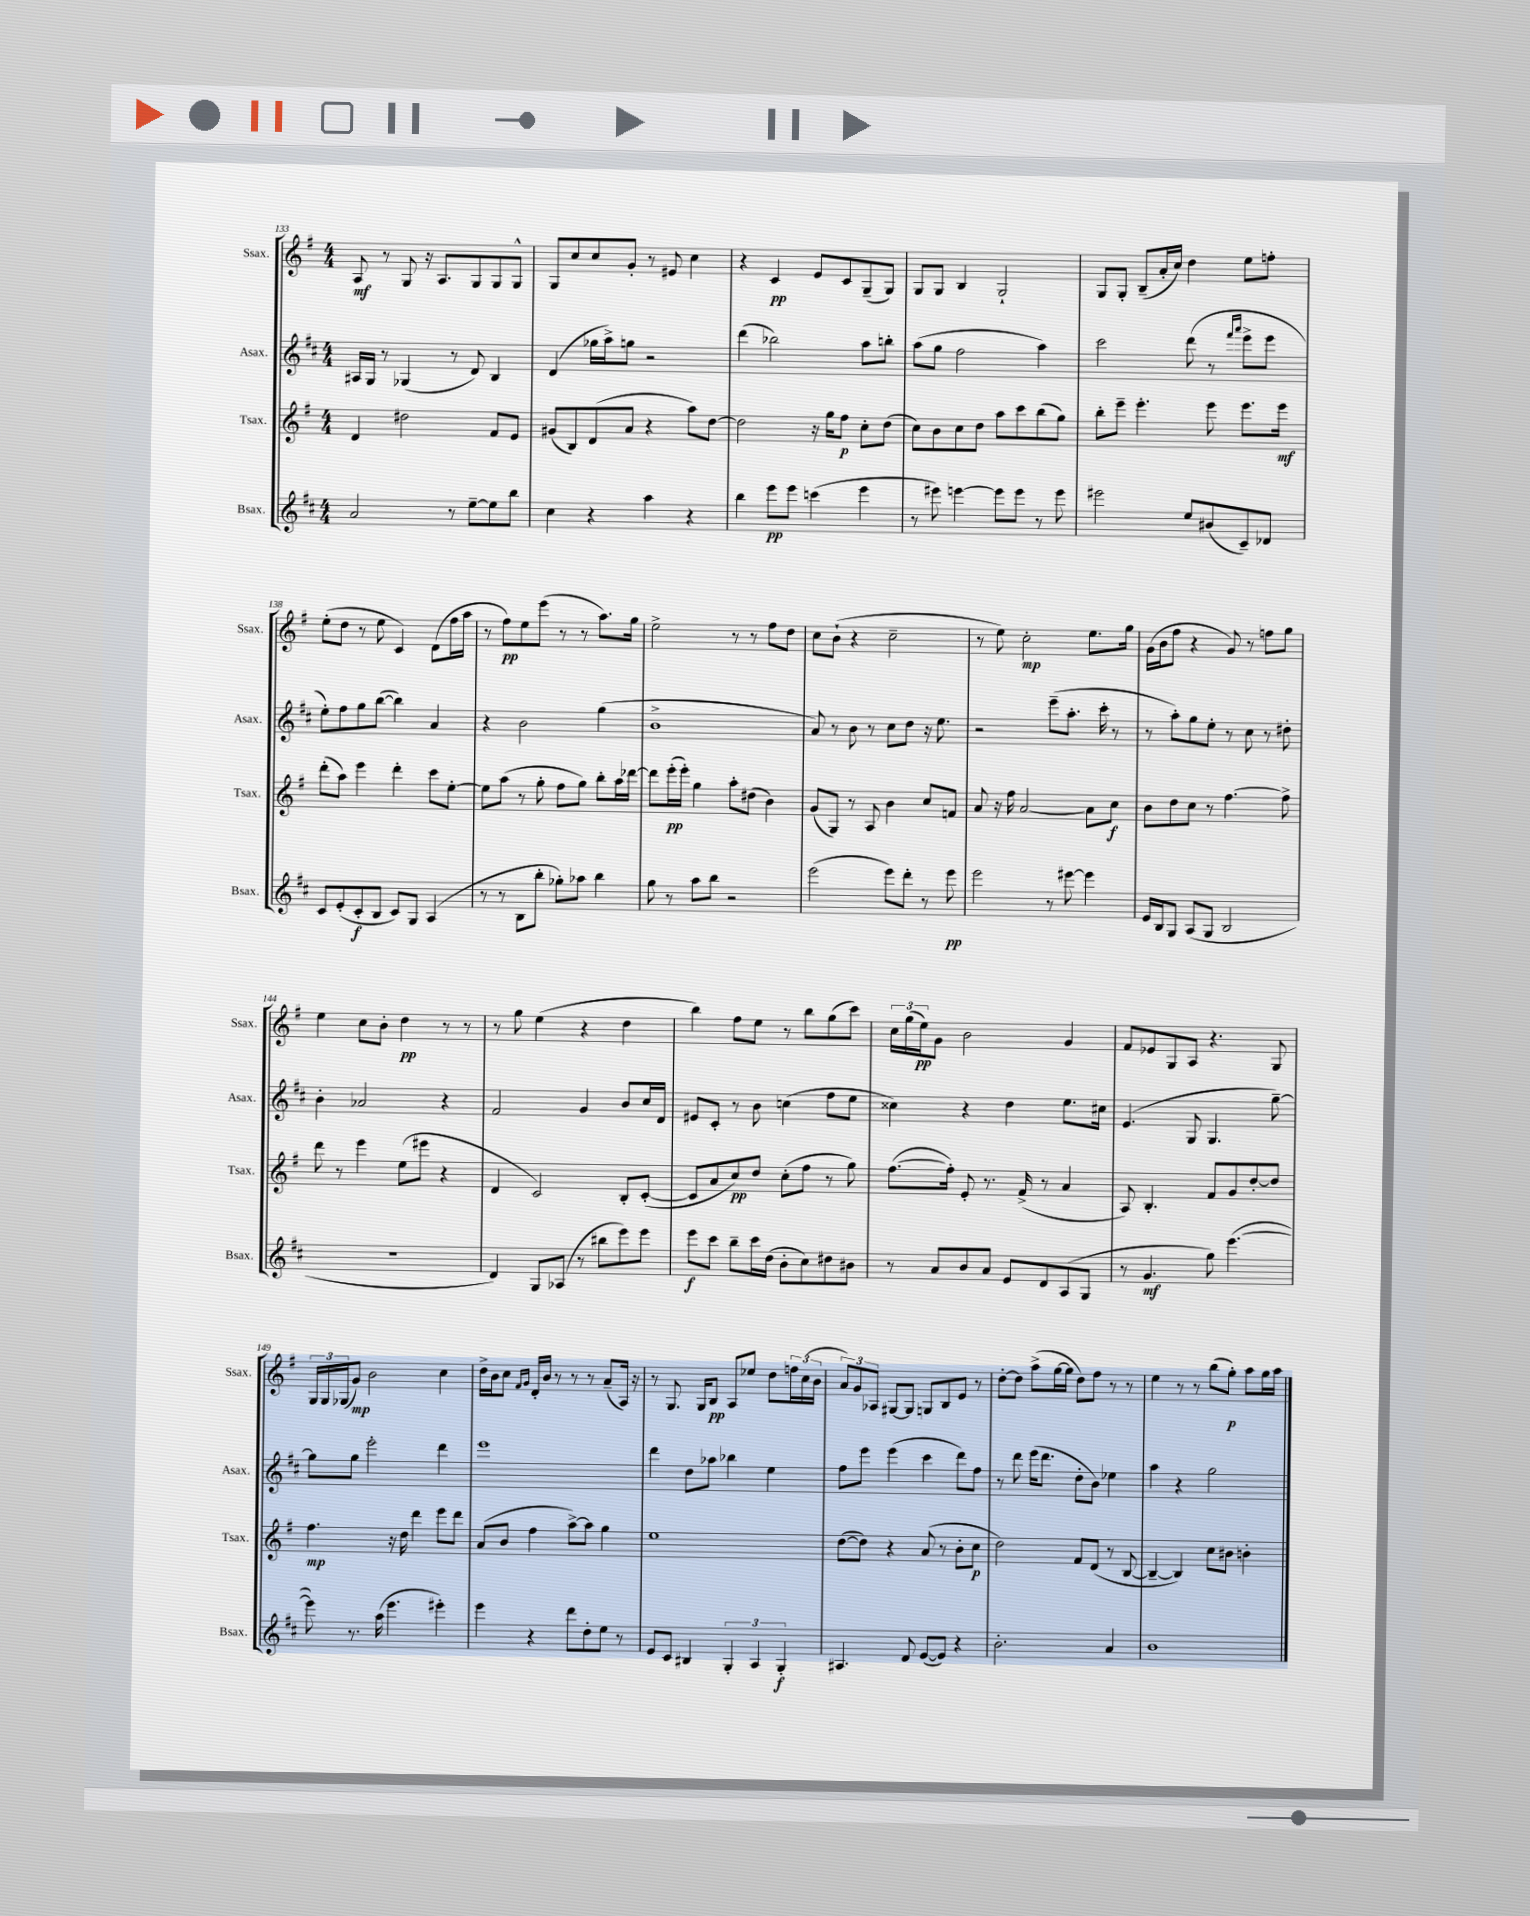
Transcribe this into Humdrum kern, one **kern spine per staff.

**kern	**dynam	**kern	**dynam	**kern	**kern	**dynam
*part4	*part4	*part3	*part3	*part2	*part1	*part1
*staff4	*staff4	*staff3	*staff3	*staff2	*staff1	*staff1
*I"Bsax.	*	*I"Tsax.	*	*I"Asax.	*I"Ssax.	*
*I'Bsax.	*	*I'Tsax.	*	*I'Asax.	*I'Ssax.	*
*clefG2	*	*clefG2	*	*clefG2	*clefG2	*
*k[f#c#]	*	*k[f#]	*	*k[f#c#]	*k[f#]	*
*M4/4	*	*M4/4	*	*M4/4	*M4/4	*
=133	=133	=133	=133	=133	=133	=133
2a/	.	4d/	.	16A#X/LL	8A/	mf
.	.	.	.	16G/JJ	.	.
.	.	.	.	8r	8r	.
.	.	2dd#X\	.	(4G-X/	8G/	.
.	.	.	.	.	16r	.
.	.	.	.	.	8.A/L	.
8r	.	.	.	8r	.	.
[8ee~\L	.	.	.	8d/)	8G/	.
8ee\]	.	8f#/L	.	4B/	8G/	.
8bb\J	.	8e/J	.	.	8G^^/J	.
=134	=134	=134	=134	=134	=134	=134
4cc#\	.	(8g#X/L	.	(4d/	8G/L	.
.	.	8B/)	.	.	8cc/	.
4r	.	(8d/	.	16gg-X\LL	8cc/	.
.	.	.	.	16aa^\J)	.	.
.	.	8a/J	.	8ggn\J	8g'/J	.
4aa\	.	4r	.	2r	8r	.
.	.	.	.	.	8e#X/	.
4r	.	8aa\L)	.	.	4cc\	.
.	.	[8dd\J	.	.	.	.
=135	=135	=135	=135	=135	=135	=135
4bb\	.	2dd\]	.	(4ddd\	4r	.
8eee\L	pp	.	.	2bb-X\)	4c/	pp
8eee\J	.	.	.	.	.	.
(4cccn\	.	16r	.	.	8e/L	.
.	.	16gg\KL	.	.	.	.
.	.	8ff#\J	p	.	8c/	.
4eee\	.	8cc'\L	.	8aa\L	(8G~/	.
.	.	(8dd\J	.	8bbn'\J	8G/J)	.
=136	=136	=136	=136	=136	=136	=136
8r	.	8cc\L)	.	(8aa\L	8G/L	.
8eee#X\)	.	8b\	.	8gg\J	8G/J	.
[4eeen\	.	8cc\	.	2ff#\	4B/	.
.	.	8dd\J	.	.	.	.
8eee\L]	.	8aa\L	.	.	2G`/	.
8eee\J	.	8ccc\	.	.	.	.
8r	.	(8bb\	.	4aa\)	.	.
8eee\	.	8gg\J)	.	.	.	.
=137	=137	=137	=137	=137	=137	=137
2eee#X\	.	8bb'\L	.	2ccc#\	8G/L	.
.	.	8eee~\J	.	.	8G'/J	.
.	.	4.eee'\	.	.	(8B~/L	.
.	.	.	.	.	16a'/L	.
.	.	.	.	.	16cc/JJ)	.
8ee/L	.	.	.	(8ddd\	4dd\	.
(8b#X/	.	8eee\	.	8r	.	.
.	.	.	.	16qqfff#/LL	.	.
.	.	.	.	16qqaaa/JJ	.	.
8c#~/)	.	8.eee\L	.	8eee^\L	8ee\L	.
8d-X/J	.	.	.	8eee\J	8ffn'\J	.
.	.	16eee\Jk	mf	.	.	.
!!LO:LB:g=z
=138	=138	=138	=138	=138	=138	=138
8c#/L	.	(8ddd'\L	.	8ee'\L)	(8ee'\L	.
(8e'/	.	8aa\J)	.	8ff#\	8dd\J	.
8c#'/	f	4eee\	.	8gg\	8r	.
8B/J	.	.	.	([8bb\J	8ee\	.
8c#/L)	.	4ddd'\	.	4bb\])	4c/)	.
8G/J	.	.	.	.	.	.
(4A/	.	8ccc\L	.	4a/	(8d\L	.
.	.	[8ee'\J	.	.	16ff#\L	.
.	.	.	.	.	16aa\JJ	.
=139	=139	=139	=139	=139	=139	=139
8r	.	8ee\L]	.	4r	8r	.
8r	.	(8aa\J	.	.	8ff#\L)	pp
8B\L	.	8r	.	2b\	8ee\	.
8bb'\J	.	8gg'\	.	.	(8eee\J	.
8gg-X'\L)	.	8ff#\L	.	.	8r	.
8aa-X\J	.	8gg\J)	.	.	8r	.
4bb\	.	8bb'\L	.	(4gg\	8.aa\L)	.
.	.	16aa\L	.	.	.	.
.	.	[16ddd-X\JJ	.	.	16gg\Jk	.
=140	=140	=140	=140	=140	=140	=140
8gg\	.	8ddd-\L]	.	1b^	2ee^\	.
8r	.	(16eee'\L	pp	.	.	.
.	.	16eee'\JJ)	.	.	.	.
8aa\L	.	4gg\	.	.	.	.
8bb\J	.	.	.	.	.	.
2r	.	8aa'\L	.	.	8r	.
.	.	(8dd#X\J	.	.	8r	.
.	.	4b\)	.	.	8ff#\L	.
.	.	.	.	.	8dd\J	.
=141	=141	=141	=141	=141	=141	=141
(2eee\	.	(8g/L	.	8a/)	8cc\L	.
.	.	8G/J)	.	8r	(8b`\J	.
.	.	8r	.	8b\	4r	.
.	.	8A/	.	8r	.	.
8eee\L)	.	4b\	.	8cc#\L	2cc~\	.
8ddd'\J	.	.	.	8dd\J	.	.
8r	.	8cc/L	.	16r	.	.
.	.	.	.	8.ee\	.	.
8eee\	pp	8fn/J	.	.	.	.
=142	=142	=142	=142	=142	=142	=142
2eee\	.	8a/	.	2r	8r	.
.	.	16r	.	.	8ee\)	.
.	.	16ff#\	.	.	.	.
.	.	[2a/	.	.	2cc'\	mp
8r	.	.	.	(8eee~\L	.	.
[8eee#X\	.	.	.	8.aa'\J	.	.
4eee#\]	.	8a\L]	.	.	8.ee\L	.
.	.	.	.	16ccc#'\	.	.
.	.	8cc\J	f	8r	.	.
.	.	.	.	.	16gg\Jk	.
=143	=143	=143	=143	=143	=143	=143
16e/LL	.	8b\L	.	8r	(16g\LL	.
16B/J	.	.	.	.	16b\J	.
8G/J	.	8dd\	.	8aa'\L)	8ff#\J	.
(8A/L	.	8cc\J	.	8gg\	4r	.
8G/J	.	8r	.	8ee'\J	.	.
2B/	.	[4.ff#\	.	8r	8g/)	.
.	.	.	.	8cc#\	8r	.
.	.	.	.	8r	8ffn\L	.
.	.	8ff#^\]	.	8dd#X'\	8gg\J	.
!!LO:LB:g=z
=144	=144	=144	=144	=144	=144	=144
1r	.	8ddd\	.	4b'\	4ee\	.
.	.	8r	.	.	.	.
.	.	4eee\	.	2a-X/	8cc\L	.
.	.	.	.	.	8b'\J	.
.	.	(8ee\L	.	.	4dd\	pp
.	.	8eee#X\J	.	.	.	.
.	.	4r	.	4r	8r	.
.	.	.	.	.	8r	.
=145	=145	=145	=145	=145	=145	=145
4d/)	.	4d/	.	2f#/	8r	.
.	.	.	.	.	8gg\	.
8G/L	.	2c/)	.	.	(4ee\	.
(8A-X/J	.	.	.	.	.	.
8r	.	.	.	4g/	4r	.
8bb#X\L	.	.	.	.	.	.
8eee\)	.	8B'/L	.	8b/L	4dd\	.
8eee\J	.	([8c'/J	.	16cc#/L	.	.
.	.	.	.	16d/JJ	.	.
=146	=146	=146	=146	=146	=146	=146
8eee\L	f	8c/L]	.	8e#X/L	4bb\)	.
8ccc#\J	.	8a/	.	8c#'/J	.	.
8bb~\L	.	8cc/)	pp	8r	8ff#\L	.
16ccc#\L	.	8dd/J	.	8b\	8ee\J	.
(16dd\JJ	.	.	.	.	.	.
8b'\L	.	(8cc'\L	.	(4ccn\	8r	.
8cc#\)	.	8ff#\J	.	.	8bb\L	.
8dd#X\	.	8r	.	8ff#\L	(8gg\	.
8b#X\J	.	8gg\)	.	8ee\J	8ccc\J)	.
=147	=147	=147	=147	=147	=147	=147
8r	.	([8.ff#\L	.	4cc##X\)	24cc\LL	.
.	.	.	.	.	(24gg\	.
.	.	.	.	.	24ee\J)	pp
8a/L	.	.	.	.	8g\J	.
.	.	16ff#'\Jk])	.	.	.	.
8b/	.	8e'/	.	4r	2b\	.
8a/J	.	8.r	.	.	.	.
8e/L	.	.	.	4dd\	.	.
.	.	(16f#^/	.	.	.	.
8d/	.	8r	.	.	.	.
(8A/	.	4a/	.	8.ee\L	4g/	.
8G/J	.	.	.	.	.	.
.	.	.	.	16cc#X\Jk	.	.
=148	=148	=148	=148	=148	=148	=148
8r	.	8A/)	.	(4.e/	8f#/L	.
4.g/	mf	4.B'/	.	.	8e-X/	.
.	.	.	.	.	8G/	.
.	.	.	.	8G/	8A/J	.
8gg\)	.	8f#/L	.	4.G/	4.r	.
([4.eee\	.	8g/	.	.	.	.
.	.	[8dd'/	.	.	.	.
.	.	8dd/J]	.	[8gg~\)	8G/	.
!!LO:LB:g=z
=149	=149	=149	=149	=149	=149	=149
8eee\])	.	4.ff#\	mp	8gg\L]	24G/LL	.
.	.	.	.	.	24G/	.
.	.	.	.	.	(24G-X/J	.
8.r	.	.	.	8gg\J	8g/J)	mp
.	.	.	.	2eee'\	2b\	.
(16aa\	.	.	.	.	.	.
4.eee\	.	16r	.	.	.	.
.	.	16dd\	.	.	.	.
.	.	4ddd\	.	.	.	.
4eee#X'\)	.	8eee\L	.	4ddd\	4cc\	.
.	.	8ddd\J	.	.	.	.
=150	=150	=150	=150	=150	=150	=150
4eee\	.	(8a/L	.	1eee	16dd^\LL	.
.	.	.	.	.	16b\J	.
.	.	8b/J	.	.	8cc\J	.
.	.	.	.	.	16qqf#/LL	.
.	.	.	.	.	16qqg/JJ	.
4r	.	4ff#\	.	.	16d'/LL	.
.	.	.	.	.	16b/JJ	.
.	.	.	.	.	8r	.
8ddd\L	.	[8aa^\L)	.	.	8r	.
8dd'\	.	8aa\J]	.	.	8r	.
8ee\J	.	4gg\	.	.	(8a~/L	.
8r	.	.	.	.	16A/Jk)	.
.	.	.	.	.	16r	.
=151	=151	=151	=151	=151	=151	=151
8e/L	.	1ee	.	4ddd\	8r	.
8c#/J	.	.	.	.	8.G/	.
4B#X/	.	.	.	8dd\L	.	.
.	.	.	.	.	16G/KL	.
.	.	.	.	8aa-X\J	8B/J	pp
6G'/	.	.	.	4bb-X\	8A/L	.
.	.	.	.	.	8ee-X/J	.
6A/	.	.	.	.	.	.
.	.	.	.	4ee\	8dd\L	.
6G'/	f	.	.	.	.	.
.	.	.	.	.	24ffn\L	.
.	.	.	.	.	(24cc\	.
.	.	.	.	.	24b\JJ	.
=152	=152	=152	=152	=152	=152	=152
4.A#X/	.	([8dd\L	.	8ff#\L	12a/L)	.
.	.	.	.	.	12g/	.
.	.	8dd\J])	.	8eee\J	.	.
.	.	.	.	.	12A-X/J	.
.	.	4r	.	(4eee\	[8G#X/L	.
8d/	.	.	.	.	8G#/J]	.
([8e/L	.	(8a/	.	4ccc#\	8Gn/L	.
8e/J])	.	8r	.	.	8B/	.
4r	.	8b'\L	.	8ddd\L)	8e/J	.
.	.	8cc\J	p	8ff#\J	8r	.
=153	=153	=153	=153	=153	=153	=153
2.b'\	.	2dd\)	.	8r	[8dd'\L	.
.	.	.	.	8ddd\	8dd\J]	.
.	.	.	.	(16eee\KL	(8aa^\L	.
.	.	.	.	8.ddd\J	.	.
.	.	.	.	.	[16gg\L	.
.	.	.	.	.	16gg\JJ]	.
.	.	8f#/L	.	8dd'\L	8dd\L)	.
.	.	(8d/J	.	8b\J)	8ff#\J	.
4a/	.	8r	.	4ee-X\	8r	.
.	.	[8B/	.	.	8r	.
=154	=154	=154	=154	=154	=154	=154
1b	.	4B~/_	.	4aa\	4ee\	.
.	.	4B/])	.	4r	8r	.
.	.	.	.	.	8r	.
.	.	8cc\L	.	2gg\	(8bb\L	.
.	.	8b#X\J	.	.	8gg'\J)	p
.	.	4bn'\	.	.	8aa\L	.
.	.	.	.	.	16gg\L	.
.	.	.	.	.	16aa\JJ	.
==	==	==	==	==	==	==
*-	*-	*-	*-	*-	*-	*-
